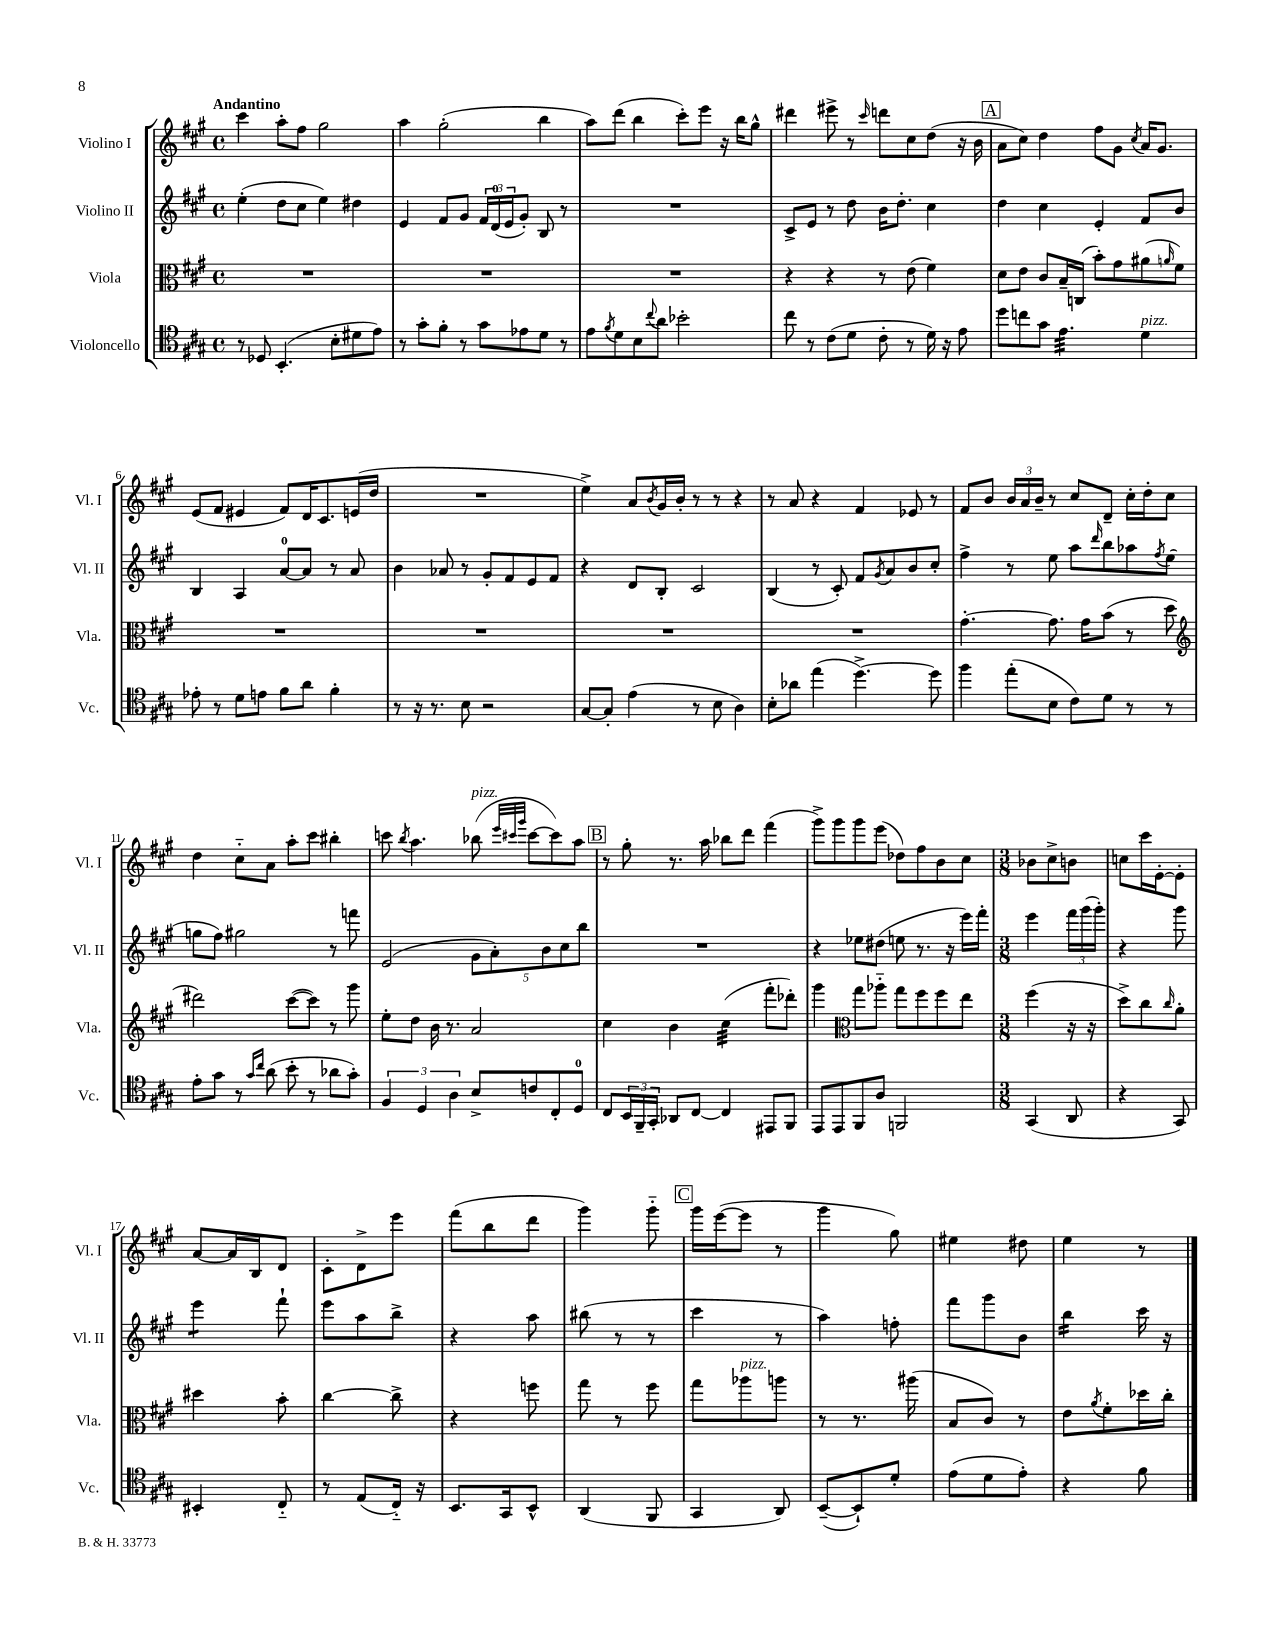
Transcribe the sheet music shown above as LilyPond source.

<<
\new StaffGroup <<
\new Staff = "s0" \with { instrumentName = "Violino I" shortInstrumentName = "Vl. I" } {
    \clef treble \key a \major \defaultTimeSignature \time 4/4 \tempo "Andantino"
    cis'''4 a''8-. fis''8 gis''2 |
    a''4 gis''2-.( b''4 |
    a''8) d'''8( b''4 cis'''8-.) e'''8 r16 b''16 gis''8-^ |
    dis'''4 eis'''8-> r8 \grace { cis'''16 } d'''8 cis''8 d''8( r16 b'16 |
    \mark \markup { \box "A" } a'8 cis''8) d''4 fis''8 gis'8 \acciaccatura { cis''8 } a'16 gis'8. |
    e'8( fis'8 eis'4 fis'8) d'16 cis'8. e'16( d''16 |
    R1 |
    e''4->) a'8 \acciaccatura { b'8 } gis'16 b'16-. r8 r8 r4 |
    r8 a'8 r4 fis'4 ees'8 r8 |
    fis'8 b'8 \tuplet 3/2 { b'16 a'16 b'16-- } r8 cis''8 d'8-- cis''16-. d''16-. cis''8 |
    d''4 cis''8-_ a'8 a''8-. cis'''8 bis''4-. |
    c'''8 \acciaccatura { b''8 } a''4. bes''8^\markup { \italic "pizz." }( \grace { e'''32 cis'''32 gis'''32 } cis'''8~ cis'''8) a''8 |
    \mark \markup { \box "B" } r8 gis''8-. r8. a''16 bes''8 d'''8 fis'''4( |
    gis'''8->) gis'''8 gis'''8 e'''8( des''8) fis''8 b'8 cis''8 |
    \numericTimeSignature \time 3/8 bes'8 cis''8-> b'8 |
    c''8 cis'''16 e'16~-. e'8-. |
    a'8~ a'16 b16 d'8 |
    cis'8-. d'8-> e'''8 |
    fis'''8( b''8 d'''8 |
    gis'''4) gis'''8-_ |
    \mark \markup { \box "C" } gis'''16 e'''16~( e'''8 r8 |
    gis'''4 gis''8) |
    eis''4 dis''8 |
    e''4 r8 \bar "|." |
}
\new Staff = "s1" \with { instrumentName = "Violino II" shortInstrumentName = "Vl. II" } {
    \clef treble \key a \major \defaultTimeSignature \time 4/4
    e''4-.( d''8 cis''8 e''4) dis''4 |
    e'4 fis'8 gis'8 \tuplet 3/2 { fis'16 d'16-0( e'16 } gis'8-.) b8 r8 |
    R1 |
    cis'8-> e'8 r8 d''8 b'16 d''8.-. cis''4 |
    \mark \markup { \box "A" } d''4 cis''4 e'4-. fis'8 b'8 |
    b4 a4 a'8-0~ a'8 r8 a'8 |
    b'4 aes'8 r8 gis'8-. fis'8 e'8 fis'8 |
    r4 d'8 b8-. cis'2 |
    b4( r8 cis'8-.) fis'8 \acciaccatura { gis'8 } a'8 b'8 cis''8-. |
    fis''4-> r8 e''8 a''8 \grace { d'''16 } b''8 aes''8 \acciaccatura { fis''8 } e''8( |
    g''8 fis''8) gis''2 r8 f'''8 |
    e'2( \tuplet 5/4 { gis'8 a'8-.) b'8 cis''8 b''8 } |
    \mark \markup { \box "B" } R1 |
    r4 ees''8 dis''8( e''8 r8. r16 e'''16) fis'''16-. |
    \numericTimeSignature \time 3/8 e'''4 \tuplet 3/2 { fis'''16 gis'''16( gis'''16-.) } |
    r4 gis'''8 |
    e'''4:8 fis'''8-! |
    e'''8 a''8 b''8-> |
    r4 a''8 |
    bis''8( r8 r8 |
    \mark \markup { \box "C" } cis'''4 r8 |
    a''4) f''8-. |
    fis'''8 gis'''8 b'8 |
    b''4:16 cis'''16 r16 \bar "|." |
}
\new Staff = "s2" \with { instrumentName = "Viola" shortInstrumentName = "Vla." } {
    \clef alto \key a \major \defaultTimeSignature \time 4/4
    R1 |
    R1 |
    R1 |
    r4 r4 r8 e'8( fis'4) |
    \mark \markup { \box "A" } d'8 e'8 cis'8 b16-- c16( b'8-.) gis'8 ais'8( \grace { a'16 } fis'8) |
    R1 |
    R1 |
    R1 |
    R1 |
    gis'4.~-. gis'8. gis'16 b'8( r8 d''8 |
    \clef treble dis'''2) cis'''8~( cis'''8) r8 gis'''8 |
    e''8-. d''8 b'16 r8. a'2 |
    \mark \markup { \box "B" } cis''4 b'4 cis''4:32( fis'''8-. des'''8-.) |
    gis'''4 \clef alto gis''8 aes''8-_ gis''8 fis''8 fis''8 e''8 |
    \numericTimeSignature \time 3/8 fis''4( r16 r16 |
    d''8->) cis''8 \grace { cis''16 } a'8-. |
    dis''4 b'8-. |
    cis''4~ cis''8-> |
    r4 f''8 |
    gis''8 r8 fis''8 |
    \mark \markup { \box "C" } gis''8 aes''8^\markup { \italic "pizz." } a''8 |
    r8 r8. ais''16( |
    b8 cis'8) r8 |
    e'8 \acciaccatura { a'8 } fis'8-. des''16 cis''16-. \bar "|." |
}
\new Staff = "s3" \with { instrumentName = "Violoncello" shortInstrumentName = "Vc." } {
    \clef tenor \key a \major \defaultTimeSignature \time 4/4
    r8 des8 b,4.-.( b8-. dis'8 e'8) |
    r8 gis'8-. fis'8-. r8 gis'8 ees'8 d'8 r8 |
    e'8 \acciaccatura { fis'8 } d'8 b8 \appoggiatura { cis''8 } a'8 bes'2-. |
    cis''8 r8 cis'8( d'8 cis'8-. r8 d'16) r16 e'8 |
    \mark \markup { \box "A" } d''8 c''8 gis'8 e'4.:32 d'4^\markup { \italic "pizz." } |
    ees'8-. r8 d'8 e'8 fis'8 a'8 fis'4-. |
    r8 r16 r8. b8 r2 |
    gis8~ gis8-. e'4( r8 b8 a4) |
    b8-. aes'8 e''4( d''4.~->) d''8 |
    fis''4 e''8-.( b8 cis'8) d'8 r8 r8 |
    e'8-. gis'8 r8 \grace { gis'16 cis''16 } a'8( b'8-. r8 aes'8 gis'8-.) |
    \tuplet 3/2 { fis4 d4 a4 } b8-> c'8 cis8-. d8-0 |
    \mark \markup { \box "B" } cis8 \tuplet 3/2 { b,16 fis,16-- gis,16-. } aes,8 cis8~ cis4 eis,8 fis,8 |
    e,8 e,8 fis,8 a8 f,2 |
    \numericTimeSignature \time 3/8 gis,4( a,8 |
    r4 gis,8) |
    bis,4-. cis8-_ |
    r8 e8( cis16-_) r16 |
    b,8. gis,16 b,8-^ |
    a,4( fis,8 |
    \mark \markup { \box "C" } gis,4 a,8) |
    b,8~--( b,8-!) d'8-. |
    e'8( d'8 e'8-.) |
    r4 fis'8 \bar "|." |
}
>>
>>
